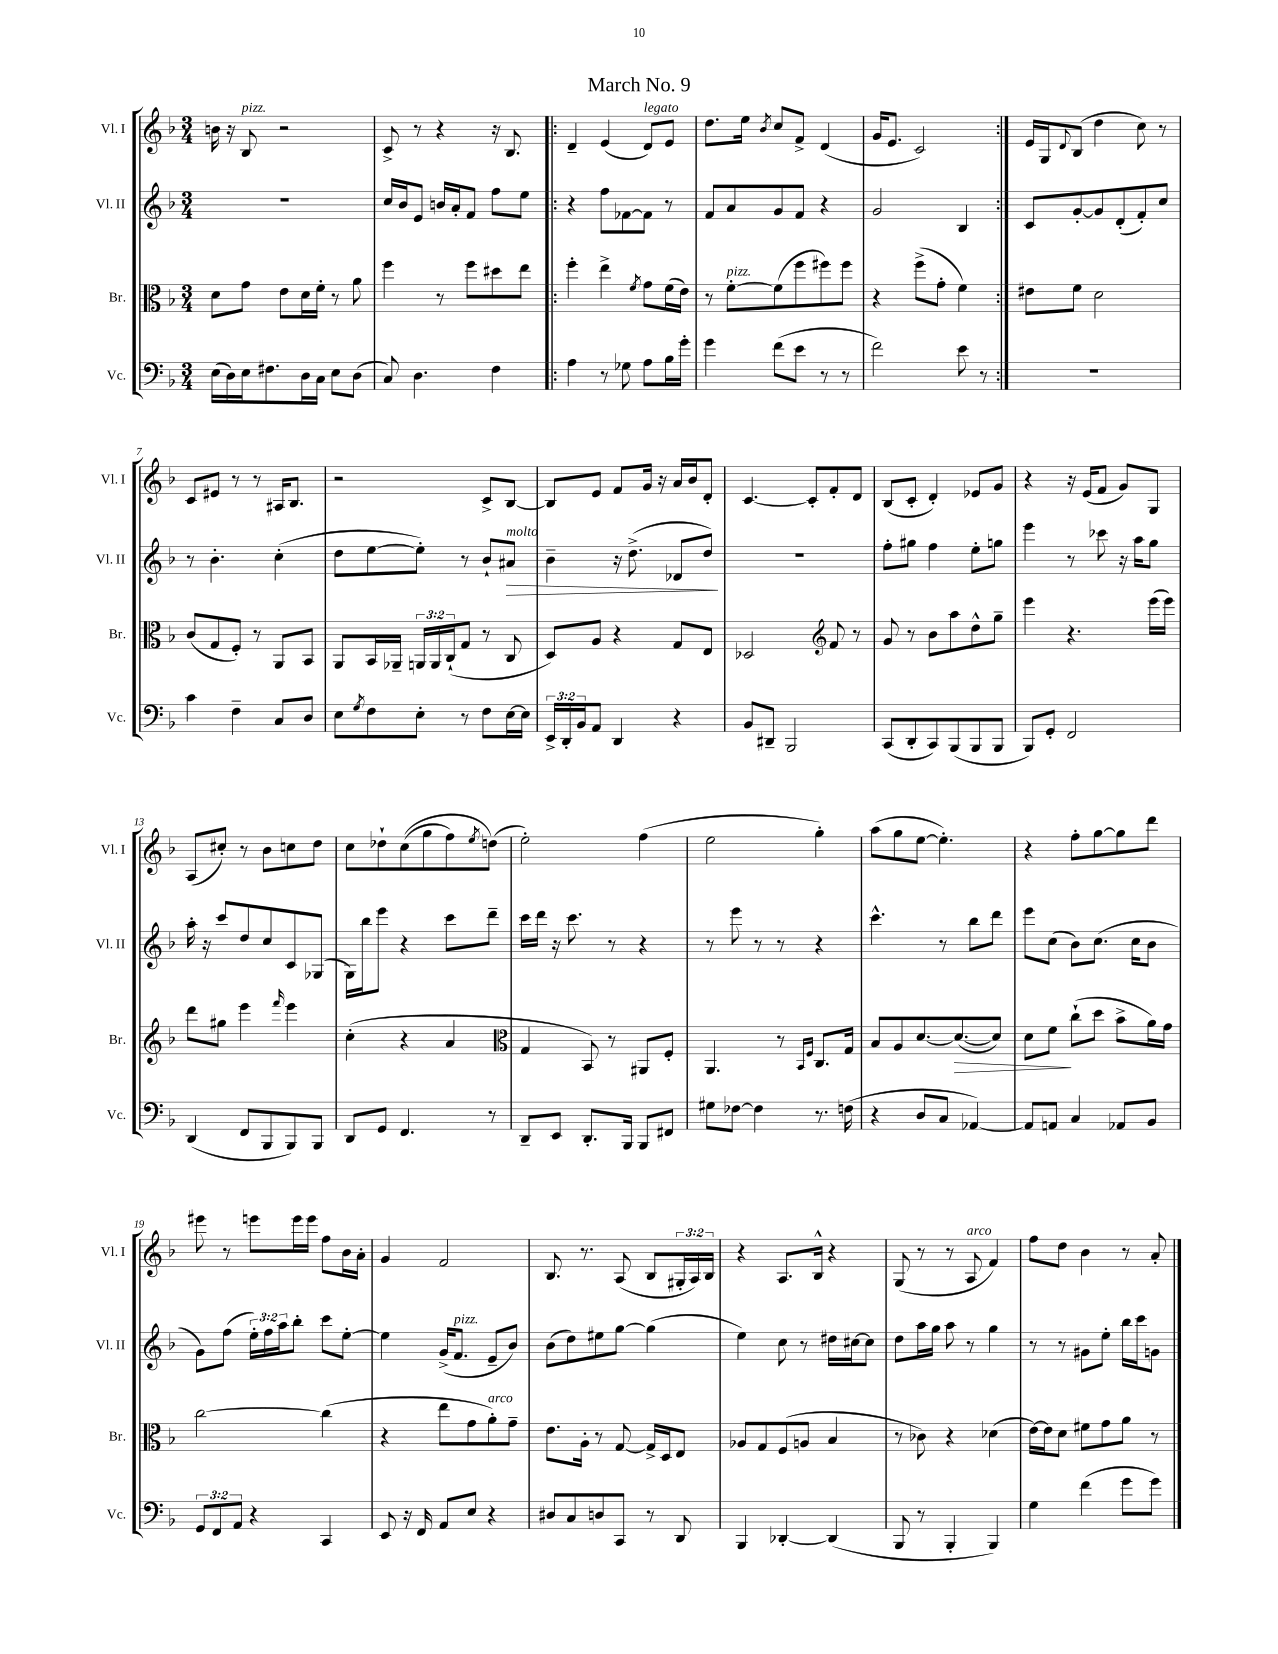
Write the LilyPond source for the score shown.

\header { title = "March No. 9" }
<<
\new StaffGroup <<
\new Staff = "s0" \with { instrumentName = "Vl. I" shortInstrumentName = "Vl. I" } {
    \clef treble \key f \major \numericTimeSignature \time 3/4 \override Staff.TupletNumber.text = #tuplet-number::calc-fraction-text
    b'16 r16 bes8^\markup { \italic "pizz." } r2 |
    c'8-> r8 r4 r16 bes8. |
    \repeat volta 2 { d'4-- e'4( d'8^\markup { \italic "legato" }) e'8 |
    d''8. e''16 \acciaccatura { bes'8 } c''8 f'8-> d'4( |
    g'16 e'8. c'2) | }
    e'16 g16 \appoggiatura { d'8 } bes8( d''4 c''8) r8 |
    c'8 eis'8 r8 r8 ais16 bes8. |
    r2 c'8-> bes8~ |
    bes8 e'8 f'8 g'16 r16 a'16 bes'16 d'8-. |
    c'4.~ c'8-. f'8-. d'8 |
    bes8( c'8-. d'4-.) ees'8 g'8 |
    r4 r16 e'16( f'8 g'8) g8 |
    a8( cis''8-.) r8 bes'8 c''8 d''8 |
    c''8 des''8-! c''8(\( g''8 f''8) \acciaccatura { e''8 } d''8(\) |
    e''2-.) f''4( |
    e''2 g''4-.) |
    a''8( g''8 e''8~ e''4.-.) |
    r4 f''8-. g''8~ g''8 d'''8 |
    eis'''8 r8 e'''8 e'''16 e'''16 f''8 bes'16 a'16-. |
    g'4 f'2 |
    bes8. r8. a8( bes8 \tuplet 3/2 { gis16-. a16) bes16 } |
    r4 a8. bes16-^ r4 |
    g8( r8 r8 a8^\markup { \italic "arco" } f'4) |
    f''8 d''8 bes'4 r8 a'8-. \bar "|." |
}
\new Staff = "s1" \with { instrumentName = "Vl. II" shortInstrumentName = "Vl. II" } {
    \clef treble \key f \major \numericTimeSignature \time 3/4 \override Staff.TupletNumber.text = #tuplet-number::calc-fraction-text
    R2. |
    c''16 bes'16 e'8 b'16 a'16-. f'8 f''8 e''8 |
    \repeat volta 2 { r4 f''8 fes'8~ fes'8 r8 |
    f'8 a'8 g'8 f'8 r4 |
    g'2 bes4 | }
    c'8 g'8~-. g'8 d'8-.( f'8-.) c''8 |
    r8 bes'4.-. c''4-.( |
    d''8 e''8~ e''8-.) r8 bes'8-! ais'8\>^\markup { \italic "molto" } |
    bes'4-- r16 d''8.->( des'8 d''8\!) |
    R2. |
    f''8-. gis''8 f''4 e''8-. g''8 |
    e'''4 r8 ces'''8 r16 a''16 g''8 |
    a''16-. r16 c'''8 d''8 c''8 c'8 ges8( |
    g16) bes''16 e'''8 r4 c'''8 d'''8-- |
    c'''16 d'''16 r16 c'''8. r8 r4 |
    r8 e'''8 r8 r8 r4 |
    c'''4.-^ r8 bes''8 d'''8 |
    e'''8 c''8( bes'8) c''8.( c''16 bes'8 |
    g'8) f''8( \tuplet 3/2 { e''16-.) f''16 a''16 } bes''8-. c'''8 e''8~-. |
    e''4 g'16->( f'8.^\markup { \italic "pizz." } e'8-- bes'8) |
    bes'8( d''8) eis''8 g''8~ g''4( |
    e''4) c''8 r8 dis''16 cis''16~ cis''8 |
    d''8 a''16 g''16 a''8 r8 g''4 |
    r8 r8 gis'8 e''8-. bes''16 c'''16 g'8 \bar "|." |
}
\new Staff = "s2" \with { instrumentName = "Br." shortInstrumentName = "Br." } {
    \clef alto \key f \major \numericTimeSignature \time 3/4 \override Staff.TupletNumber.text = #tuplet-number::calc-fraction-text
    d'8 g'8 e'8 d'16 f'16-. r8 a'8 |
    f''4 r8 f''8 dis''8 e''8 |
    \repeat volta 2 { f''4-. e''4-> \acciaccatura { f'8 } g'8 f'16( e'16) |
    r8 f'8~-.^\markup { \italic "pizz." } f'8( f''8 fis''8) fis''8 |
    r4 f''8->( g'8-. f'4) | }
    eis'8 f'8 d'2 |
    c'8( g8 f8-.) r8 a,8 bes,8 |
    a,8 bes,16 aes,16-- \tuplet 3/2 { a,16 a,16 c16-!( } g8 r8 c8 |
    d8) a8 r4 g8 e8 |
    des2 \clef treble f'8 r8 |
    g'8 r8 bes'8 a''8 d''8-^ g''8-- |
    e'''4 r4. e'''16( e'''16) |
    d'''8 gis''8 e'''4 \grace { f'''16 } e'''4 |
    c''4-.( r4 a'4 |
    \clef alto g4 bes,8) r8 ais,8 f8-. |
    a,4. r8 \grace { bes,16 f16 } c8. g16 |
    bes8 a8 d'8.~ d'8.~\>( d'8) |
    d'8 f'8\! c''8-!( d''8 bes'8-> a'16) g'16 |
    c''2~ c''4( |
    r4 e''8 g'8 a'8-.^\markup { \italic "arco" }) g'8-- |
    e'8. a16-. r8 g8~ g16-> d16 e8 |
    aes8 g8 f8( a8 bes4 |
    r8 ces'8) r4 des'4( |
    e'16~) e'16 d'8 fis'8 g'8 a'8 r8 \bar "|." |
}
\new Staff = "s3" \with { instrumentName = "Vc." shortInstrumentName = "Vc." } {
    \clef bass \key f \major \numericTimeSignature \time 3/4 \override Staff.TupletNumber.text = #tuplet-number::calc-fraction-text
    e16( d16) e16 fis8. d16 c16 e8 d8( |
    c8) d4. f4 |
    \repeat volta 2 { a4 r8 ges8 a8 bes16 g'16-. |
    g'4 f'8( e'8 r8 r8 |
    f'2) e'8 r8 | }
    R2. |
    c'4 f4-- c8 d8 |
    e8 \acciaccatura { g8 } f8 e8-. r8 f8 e16~ e16 |
    \tuplet 3/2 { e,16-> d,16-. bes,16 } a,8 d,4 r4 |
    bes,8 dis,8-- bes,,2 |
    c,8( d,8-. c,8) bes,,8( bes,,8 bes,,8 |
    bes,,8) g,8-. f,2 |
    d,4( f,8 bes,,8 bes,,8) bes,,8 |
    d,8 g,8 f,4. r8 |
    d,8-- e,8 d,8.-. bes,,16 bes,,8 fis,8 |
    gis8 fes8~ fes4 r8. f16( |
    r4 d8 c8 aes,4~) |
    aes,8 a,8 c4 aes,8 bes,8 |
    \tuplet 3/2 { g,8 f,8 a,8 } r4 c,4 |
    e,8 r16 f,16 a,8 e8 r4 |
    dis8 c8 d8 c,8 r8 d,8 |
    bes,,4 des,4~-. des,4( |
    bes,,8 r8 bes,,4-. bes,,4) |
    g4 f'4( g'8 g'8) \bar "|." |
}
>>
>>
